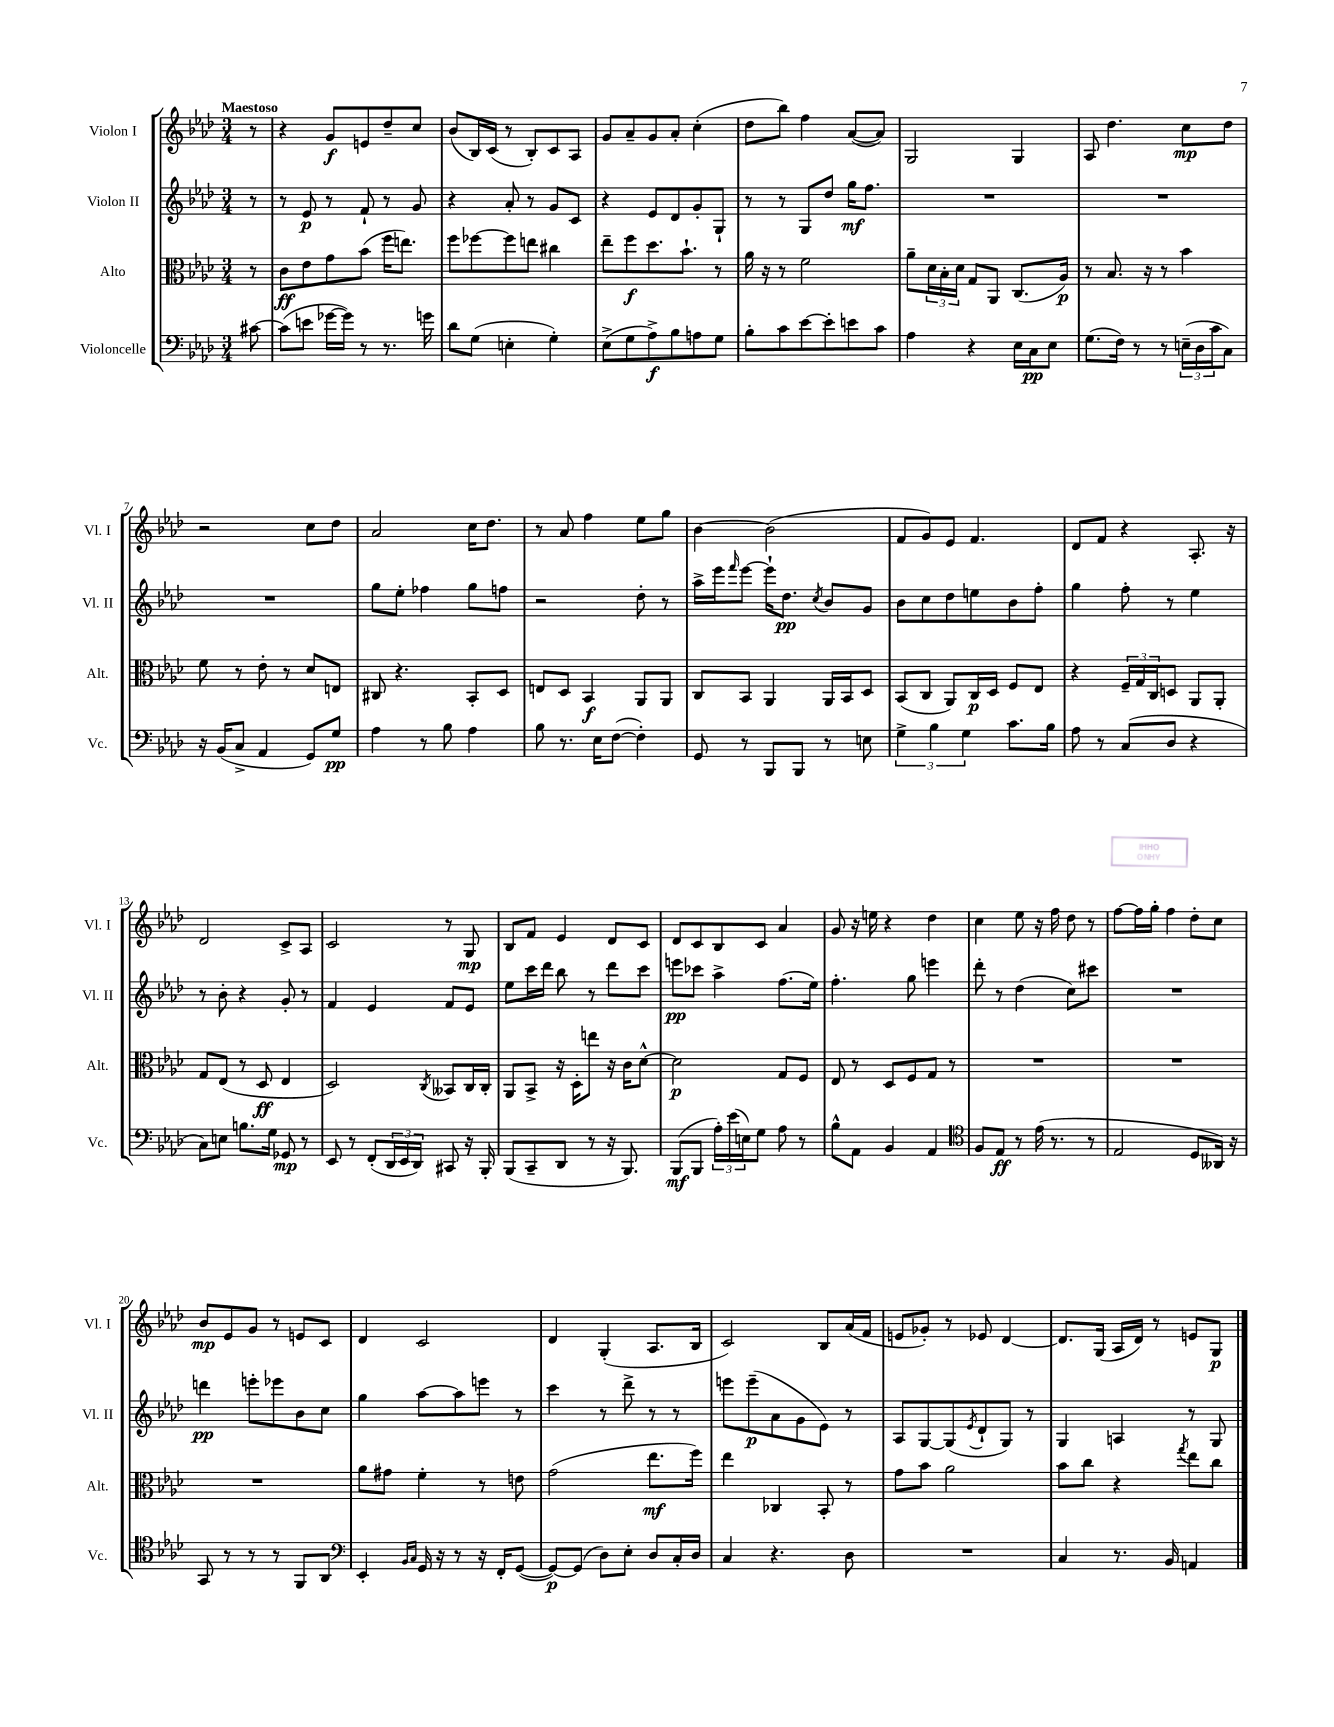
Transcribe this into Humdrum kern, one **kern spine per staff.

**kern	**kern	**kern	**kern
*staff4	*staff3	*staff2	*staff1
*clefF4	*clefC3	*clefG2	*clefG2
*k[b-e-a-d-]	*k[b-e-a-d-]	*k[b-e-a-d-]	*k[b-e-a-d-]
*M3/4	*M3/4	*M3/4	*M3/4
[8c#\	8r	8r	8r
=	=	=	=
(8c#\]L	8c\L	8r	4r
8e\J	8e-\	8e-/	.
[16g-\LL	8g\	8r	8g/L
16g-\]JJ)	.	.	.
8r	(8b-\J	8f`/	8e/
8.r	16ff\LK	8r	8dd-~/
.	8.ee\J)	.	.
.	.	8g/	8cc/J
16g\	.	.	.
=	=	=	=
8d-\L	8ff\L	4r	(8b-/L
(8G\J	[8ff-\	.	16B-/L)
.	.	.	(16c/JJ
4E'\	8ff-\]	8a-'/	8r
.	8ee\J	8r	8B-'/L)
4G'\)	4cc#\	8g/L	8c/
.	.	8c/J	8A-/J
=	=	=	=
(8E-^\L	8ee-~\L	4r	8g/L
8G\	8ff\	.	8a-~/
8A-^\)	8.dd-\	8e-/L	8g/
8B-\	.	8d-/	8a-'/J
.	8.b-`\J	.	.
8A\	.	8g'/	(4cc'\
8G\J	8r	8G`/J	.
=	=	=	=
8B-'\L	16a-\	8r	8dd-\L
.	16r	.	.
8c\	8r	8r	8bb-\J)
[8e-\	2f\	8G/L	4ff\
8e-'\]	.	8dd-/J	.
8e\	.	16gg\LK	([8a-/L
.	.	8.ff\J	.
8c\J	.	.	8a-/]J)
=	=	=	=
4A-\	8a-~\L	2.r	2G/
.	24d-\L	.	.
.	24B-'\	.	.
.	24d-\JJ	.	.
4r	8G/L	.	.
.	8AA-/J	.	.
16E-\LL	(8.C/L	.	4G/
16C\J	.	.	.
8E-\J	.	.	.
.	16A-/Jk)	.	.
=	=	=	=
(8.G\L	8r	2.r	8A-/
.	8.B-/	.	4.dd-\
16F\Jk)	.	.	.
8r	.	.	.
.	16r	.	.
8r	8r	.	.
(24E~\LL	4b-\	.	8cc\L
24D-\	.	.	.
24c\J	.	.	.
8C\J)	.	.	8dd-\J
=	=	=	=
16r	8f\	2.r	2r
(16BB-/LK	.	.	.
8C^/J	8r	.	.
4AA-/	8e-'\	.	.
.	8r	.	.
8GG/L)	8d-/L	.	8cc\L
8G/J	8E/J	.	8dd-\J
=	=	=	=
4A-\	8C#/	8gg\L	2a-/
.	4.r	8ee-'\J	.
8r	.	4ff-\	.
8B-\	.	.	.
4A-\	8BB-'/L	8gg\L	16cc\LK
.	.	.	8.dd-\J
.	8D-/J	8ff\J	.
=	=	=	=
8B-\	8E/L	2r	8r
8.r	8D-/J	.	8a-/
.	4BB-/	.	4ff\
16E-\LK	.	.	.
([8F\J	.	.	.
4F'\])	8AA-/L	8dd-'\	8ee-\L
.	8AA-/J	8r	8gg\J
=	=	=	=
8GG/	8C/L	16aa-^\LL	[4b-\
.	.	16eee-\J	.
.	.	16qqfff/	.
8r	8BB-/J	[8eee-\J	.
8BBB-/L	4AA-/	16eee-`\]LK	(2b-\]
.	.	8.dd-\J	.
8BBB-/J	.	.	.
.	.	8qcc/	.
8r	16AA-/LL	8b-/L	.
.	16BB-/J	.	.
8E\	8D-/J	8g/J	.
=	=	=	=
6G^\	(8BB-/L	8b-\L	8f/L
.	8C/J	8cc\	8g/)
6B-\	.	.	.
.	8AA-/L)	8dd-\	8e-/J
6G\	.	.	.
.	16C/L	8ee\	4.f/
.	16D-/JJ	.	.
8.c\L	8F/L	8b-\	.
.	8E-/J	8ff'\J	.
16B-\Jk	.	.	.
=	=	=	=
8A-\	4r	4gg\	8d-/L
8r	.	.	8f/J
(8C/L	24F~/LL	8ff'\	4r
.	24G/	.	.
.	24C/J	.	.
8D-/J	8D/J	8r	.
4r	8AA-/L	4ee-\	8.A-'/
.	8AA-'/J	.	.
.	.	.	16r
=	=	=	=
8C\L)	8G/L	8r	2d-/
8E\J	(8E-/J	8b-'\	.
8.B\L	8r	4r	.
.	8D-/	.	.
16G\Jk	.	.	.
8GG-/	4E-/	8g'/	8c^/L
8r	.	8r	8A-/J
=	=	=	=
8EE-/	2D-/)	4f/	2c/
8r	.	.	.
(8FF'/L	.	4e-/	.
24DD-/L	.	.	.
24EE-/	.	.	.
24DD-/JJ)	.	.	.
.	8qC/	.	.
8CC#/	8BB--/L	8f/L	8r
16r	16C/L	8e-/J	8G/
16BBB-'/	16C'/JJ	.	.
=	=	=	=
(8BBB-/L	8AA-/L	8ee-\L	8B-/L
8CC~/	8BB-^/J	16ccc\L	8f/J
.	.	16ddd-\JJ	.
8DD-/J	16r	8bb-\	4e-/
.	16D-'\LK	.	.
8r	8ee\J	8r	.
16r	16r	8ddd-\L	8d-/L
8.BBB-/)	16c\LK	.	.
.	[8d-^^\J	8ccc\J	8c/J
=	=	=	=
(8BBB-/L	2d-\]	8eee\L	8d-/L
8BBB-/J	.	8ccc-\J	8c/
24A-'\LL)	.	4aa-^\	8B-/
(24e-\	.	.	.
24E\J)	.	.	.
8G\J	.	.	8c/J
8A-\	8G/L	(8.ff\L	4a-/
8r	8F/J	.	.
.	.	16ee-\Jk)	.
=	=	=	=
8B-^^\L	8E-/	4.ff'\	8g/
8AA-\J	8r	.	16r
.	.	.	16ee\
4BB-/	8D-/L	.	4r
.	8F/	8gg\	.
4AA-/	8G/J	4eee\	4dd-\
.	8r	.	.
=	=	=	=
*clefC4	*	*	*
8F/L	2.r	8ddd-'\	4cc\
8E-/J	.	8r	.
8r	.	(4dd-\	8ee-\
(16e-\	.	.	16r
8.r	.	.	16ff\
.	.	8cc\L)	8dd-\
8r	.	8ccc#\J	8r
=	=	=	=
2E-/	2.r	2.r	[8ff\L
.	.	.	16ff\]L
.	.	.	16gg'\JJ
.	.	.	4ff\
8D-/L	.	.	8dd-'\L
16AA--/Jk)	.	.	8cc\J
16r	.	.	.
=	=	=	=
8GG/	2.r	4ddd\	8b-/L
8r	.	.	8e-/
8r	.	8eee'\L	8g/J
8r	.	8eee-\	8r
8FF/L	.	8b-\	8e/L
8AA-/J	.	8cc\J	8c/J
=	=	=	=
*clefF4	*	*	*
4EE-'/	8a-\L	4gg\	4d-/
.	8g#\J	.	.
16qqBB-/LL	.	.	.
16qqC/JJ	.	.	.
16GG/	4f'\	[8aa-\L	2c/
16r	.	.	.
8r	.	8aa-\]	.
16r	8r	8eee\J	.
16FF'/LK	.	.	.
([8GG/J	8e\	8r	.
=	=	=	=
8GG/_L)	(2g\	4ccc\	4d-/
(8GG/]J	.	.	.
8D-\L)	.	8r	(4G'/
8E-'\J	.	8ddd-^\	.
8D-/L	8.ee-\L	8r	8.A-/L
16C'/L	.	8r	.
16D-/JJ	16ff\Jk)	.	16B-/Jk
=	=	=	=
4C/	4ee-\	8eee\L	2c/)
.	.	(8eee~\	.
4.r	4C-/	8a-\	.
.	.	8g\	.
.	8BB-'/	8e-\J)	8B-/L
8D-\	8r	8r	(16a-/L
.	.	.	16f/JJ
=	=	=	=
2.r	8g\L	8A-/L	8e/L
.	8b-\J	[8G/	8g-'/J)
.	2a-\	(8G/]	8r
.	.	8qe-/	.
.	.	8d-`/	8e-/
.	.	8G/J)	[4d-/
.	.	8r	.
=	=	=	=
4C/	8b-\L	4G/	8.d-/]L
.	8cc\J	.	.
.	.	.	(16G/Jk
8.r	4r	4A/	16A-/LL
.	.	.	16d-/JJ)
.	.	.	8r
16BB-/	.	.	.
.	8qgg/	.	.
4AA/	8ee-\L	8r	8e/L
.	8cc\J	8G/	8G/J
==	==	==	==
*-	*-	*-	*-
